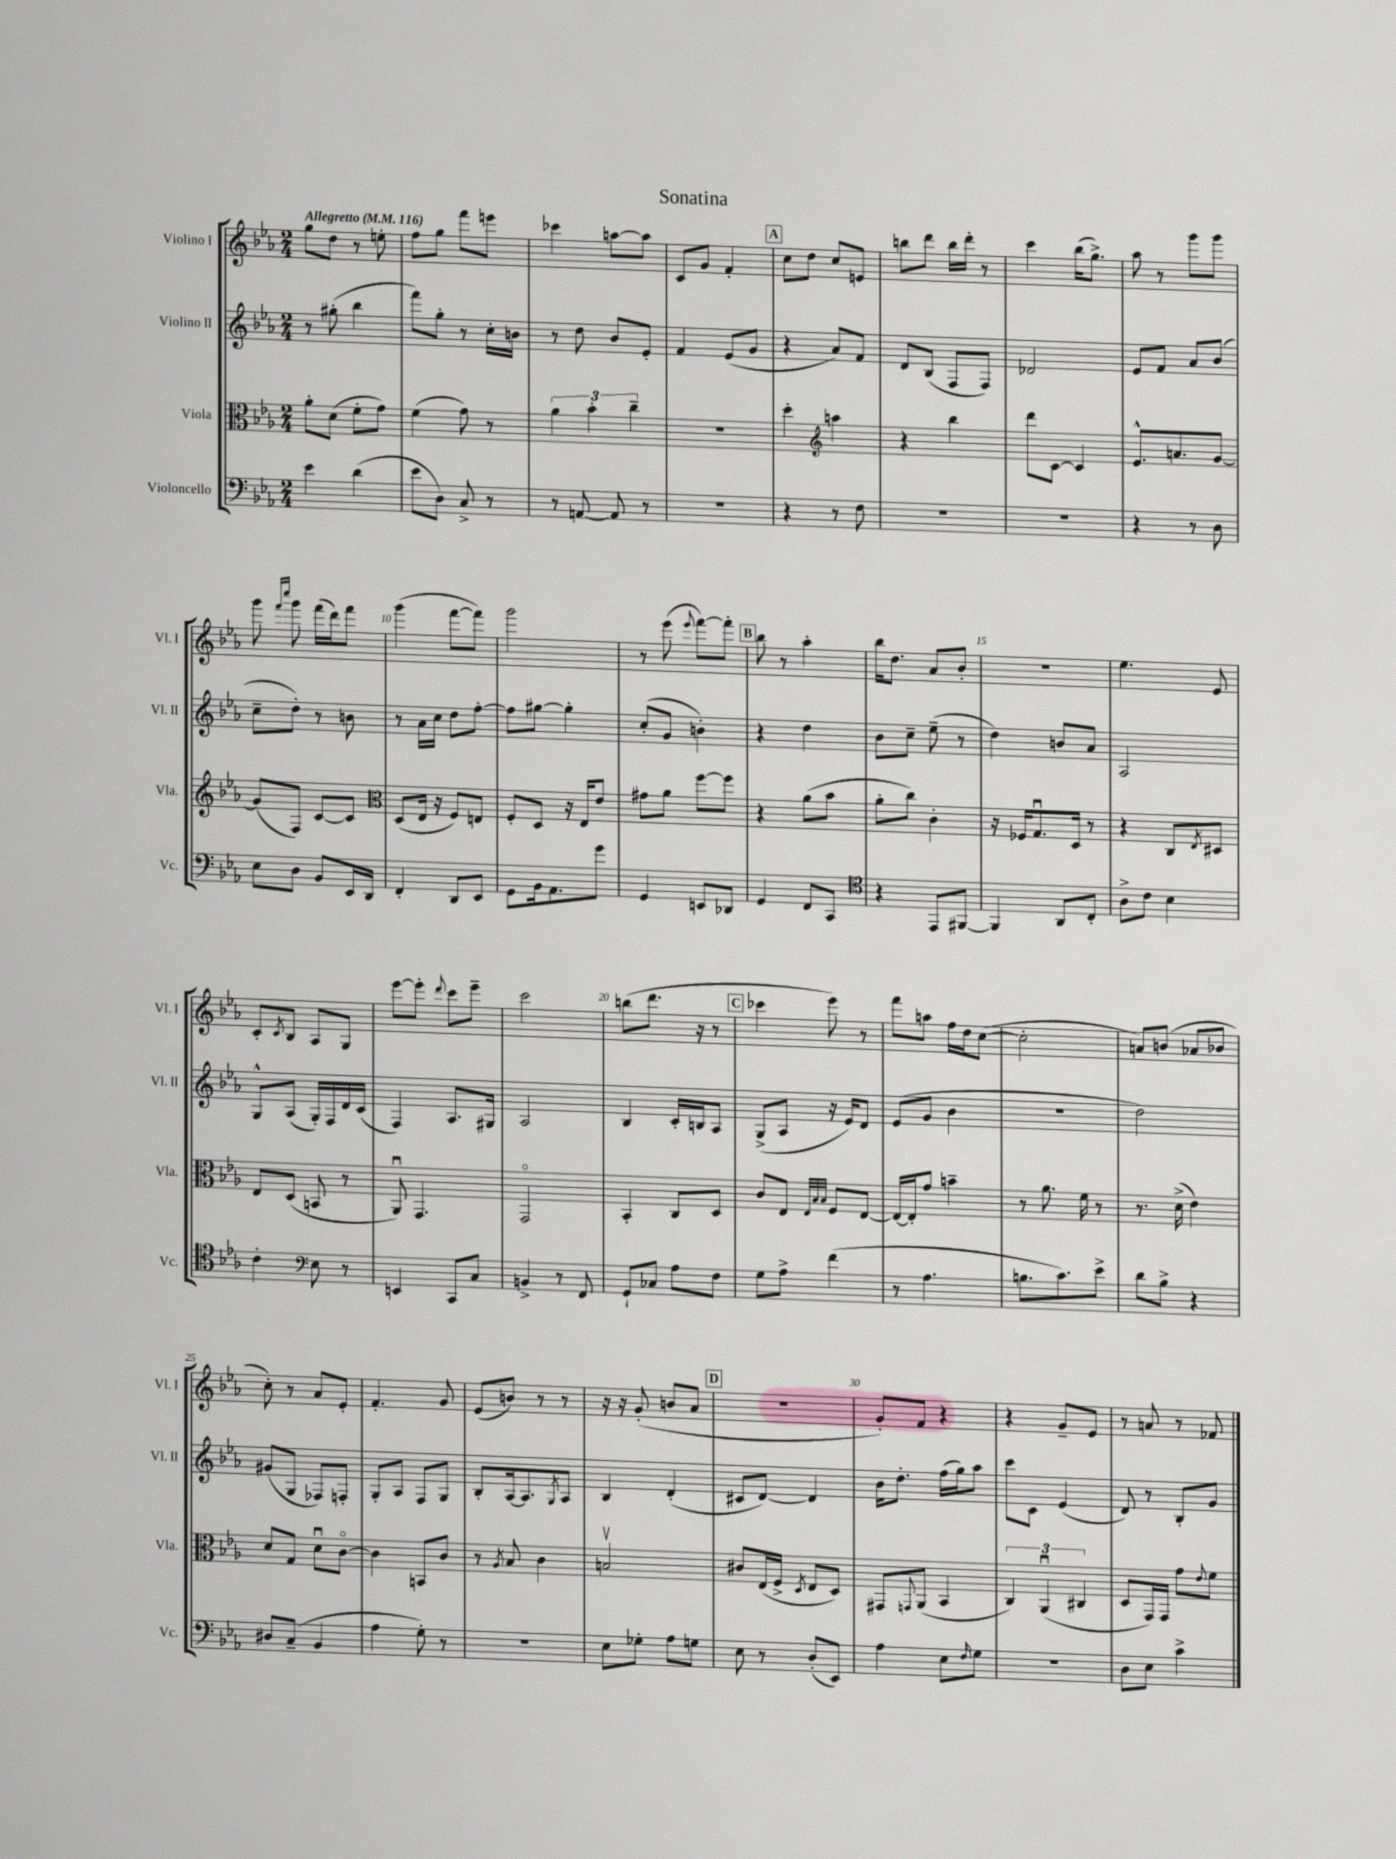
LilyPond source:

\header { title = "Sonatina" }
<<
\new StaffGroup <<
\new Staff = "s0" \with { instrumentName = "Violino I" shortInstrumentName = "Vl. I" } {
    \clef treble \key ees \major \numericTimeSignature \time 2/4 \tempo "Allegretto" 4 = 116
    g''8 d''8 r8 e''8-. |
    f''8 g''8 f'''8 e'''8 |
    ces'''4 a''8~ a''8 |
    c'8 g'8 f'4-. |
    \mark \markup { \box "A" } c''8 d''8 c''8 e'8 |
    b''8 d'''8 b''16 d'''16-. r8 |
    c'''4 bes''16( g''8.->) |
    aes''8 r8 g'''8 g'''8 |
    g'''8 \grace { f'''16 c''''16 } g'''8 f'''16( d'''16) f'''8 |
    g'''4( f'''8~ f'''8) |
    g'''2 |
    r8 ees'''8( \appoggiatura { ees'''8 } f'''8~) f'''8-. |
    \mark \markup { \box "B" } bes''8 r8 aes''4-. |
    bes''16 d''8. aes'8 bes'8-. |
    R2 |
    ees''4. ees'8 |
    c'8-. \acciaccatura { c'8 } bes8 aes8 g8 |
    ees'''8~ ees'''8-. \appoggiatura { d'''8 } c'''8 ees'''8-- |
    c'''2 |
    b''8( d'''8. r16 r8 |
    \mark \markup { \box "C" } ces'''4 ees'''8) r8 |
    f'''8 a''8 f''16 d''16 c''8~( |
    c''2-. |
    a'8) b'8( aes'8 bes'8 |
    c''8-.) r8 aes'8 ees'8-. |
    f'4.-. g'8 |
    ees'8( b'8) r8 r8 |
    r16 r16 g'8-.( b'8 aes'8 |
    \mark \markup { \box "D" } R2 |
    g'8-.) f'8 r4 |
    r4 g'8-- ees'8 |
    r8 a'8 r8 fes'8 \bar "|." |
}
\new Staff = "s1" \with { instrumentName = "Violino II" shortInstrumentName = "Vl. II" } {
    \clef treble \key ees \major \numericTimeSignature \time 2/4
    r8 gis''8-.( bes''4 |
    f'''8) g''8-. r8 c''16-. b'16 |
    r8 d''8 bes'8 ees'8-. |
    f'4 ees'8( g'8 |
    \mark \markup { \box "A" } r4 aes'8) f'8 |
    d'8 bes8( f8 f8) |
    des'2 |
    ees'8 f'8 aes'8 bes'8( |
    c''8-- d''8-.) r8 b'8 |
    r8 aes'16 c''16 d''8 f''8~-. |
    f''8 gis''8~ gis''4-. |
    c''8-.( g'8 b'4-.) |
    \mark \markup { \box "B" } r4 d''4 |
    bes'8 c''8-- ees''8--( r8 |
    d''4) b'8 aes'8 |
    aes2 |
    g8-^ aes8( g16-.) f16 d'16 c'16( |
    f4) aes8. gis16 |
    aes2 |
    bes4 c'16-. b16 aes8 |
    \mark \markup { \box "C" } g8->( aes8 r16 ees'16) d'8 |
    ees'8( g'8 bes'4 |
    r2 |
    d''2) |
    gis'8( g8 fes8) f8-. |
    g8-. aes8 f8 g8 |
    bes8-. aes16~ aes8. \acciaccatura { g8 } aes8 |
    bes4 d'4-.( |
    \mark \markup { \box "D" } cis'8 d'8~) d'4 |
    bes'16 d''8.-. f''16( g''16) aes''8 |
    c'''8 c'8 ees'4( |
    d'8) r8 bes8-. g'8 \bar "|." |
}
\new Staff = "s2" \with { instrumentName = "Viola" shortInstrumentName = "Vla." } {
    \clef alto \key ees \major \numericTimeSignature \time 2/4
    aes'8-. d'8( f'8-. g'8) |
    f'4( g'8) r8 |
    \tuplet 3/2 { aes'4 bes'4-. c''4-- } |
    r2 |
    \mark \markup { \box "A" } d''4-. \clef treble a''4 |
    r4 bes''4 |
    d'''8 c'8~ c'4 |
    ees'8.-^ a'8. g'8~ |
    g'8( f8) c'8~ c'8 |
    \clef alto d8( ees16 r16 f8) e8 |
    f8-. d8 r16 ees16 ees'8 |
    gis'8 aes'8 f''8~ f''8 |
    \mark \markup { \box "B" } r4 aes'8( bes'8 |
    aes'8-. c''8) c'4-. |
    r16 fes16 g8.\downbow d16 r8 |
    r4 c8 \acciaccatura { ees8 } dis8 |
    ees8 d8( b,8 r8 |
    aes,8\downbow) g,4. |
    g,2\flageolet |
    bes,4-. c8 d8 |
    \mark \markup { \box "C" } c'8 ees8 \grace { ees32 bes32 bes32 } f8 ees8~ |
    ees16~ ees16-. g'8 b'4-- |
    r8 aes'8. f'16 r8 |
    r8. d'16->( ees'4) |
    d'8 g8 d'8\downbow c'8~\flageolet |
    c'4 b,8 c'8 |
    r8 \acciaccatura { aes8 } bes8 c'4 |
    b2\upbow |
    \mark \markup { \box "D" } cis'8 ees16( f16-> \acciaccatura { d8 } ees8 d8) |
    gis,8 \appoggiatura { g,8 } aes,8( bes,4 |
    \tuplet 3/2 { c4) aes,4\downbow( cis4 } |
    d8 g,16) g,16 g'8 \appoggiatura { ees'8 } f'8 \bar "|." |
}
\new Staff = "s3" \with { instrumentName = "Violoncello" shortInstrumentName = "Vc." } {
    \clef bass \key ees \major \numericTimeSignature \time 2/4
    ees'4 d'4( |
    ees'8 d8) c8-> r8 |
    r8 a,8~ a,8 r8 |
    R2 |
    \mark \markup { \box "A" } r4 r8 f8 |
    R2 |
    R2 |
    r4 r8 d8 |
    ees8 d8 bes,8 ees,16 d,16 |
    f,4-. d,8 ees,8 |
    g,8 bes,16 aes,8. g'8 |
    g,4 e,8 des,8 |
    \mark \markup { \box "B" } g,4 f,8 c,8 |
    \clef tenor r4 ees,8 fis,8~ |
    fis,4 aes,8 c8-. |
    aes8-> c'8 bes4 |
    c'4-. \clef bass ees8 r8 |
    e,4 c,8 c8 |
    b,4-> r8 f,8 |
    g,8-! ces8 aes8 f8 |
    \mark \markup { \box "C" } g8 aes8-> f'4( |
    r8 aes4. |
    b8. c'8.) ees'8-> |
    d'8 bes8-> r4 |
    dis8 c8--( bes,4 |
    aes4 g8-.) r8 |
    R2 |
    ees8 ges8-. aes8 g8 |
    \mark \markup { \box "D" } ees8 r8 d8-.( ees,8) |
    aes4 ees8 \grace { f16 } g8 |
    r2 |
    d8 ees8 c'4-> \bar "|." |
}
>>
>>
\layout { \context { \Score \override BarNumber.break-visibility = ##(#f #t #t) barNumberVisibility = #(every-nth-bar-number-visible 5) } }
